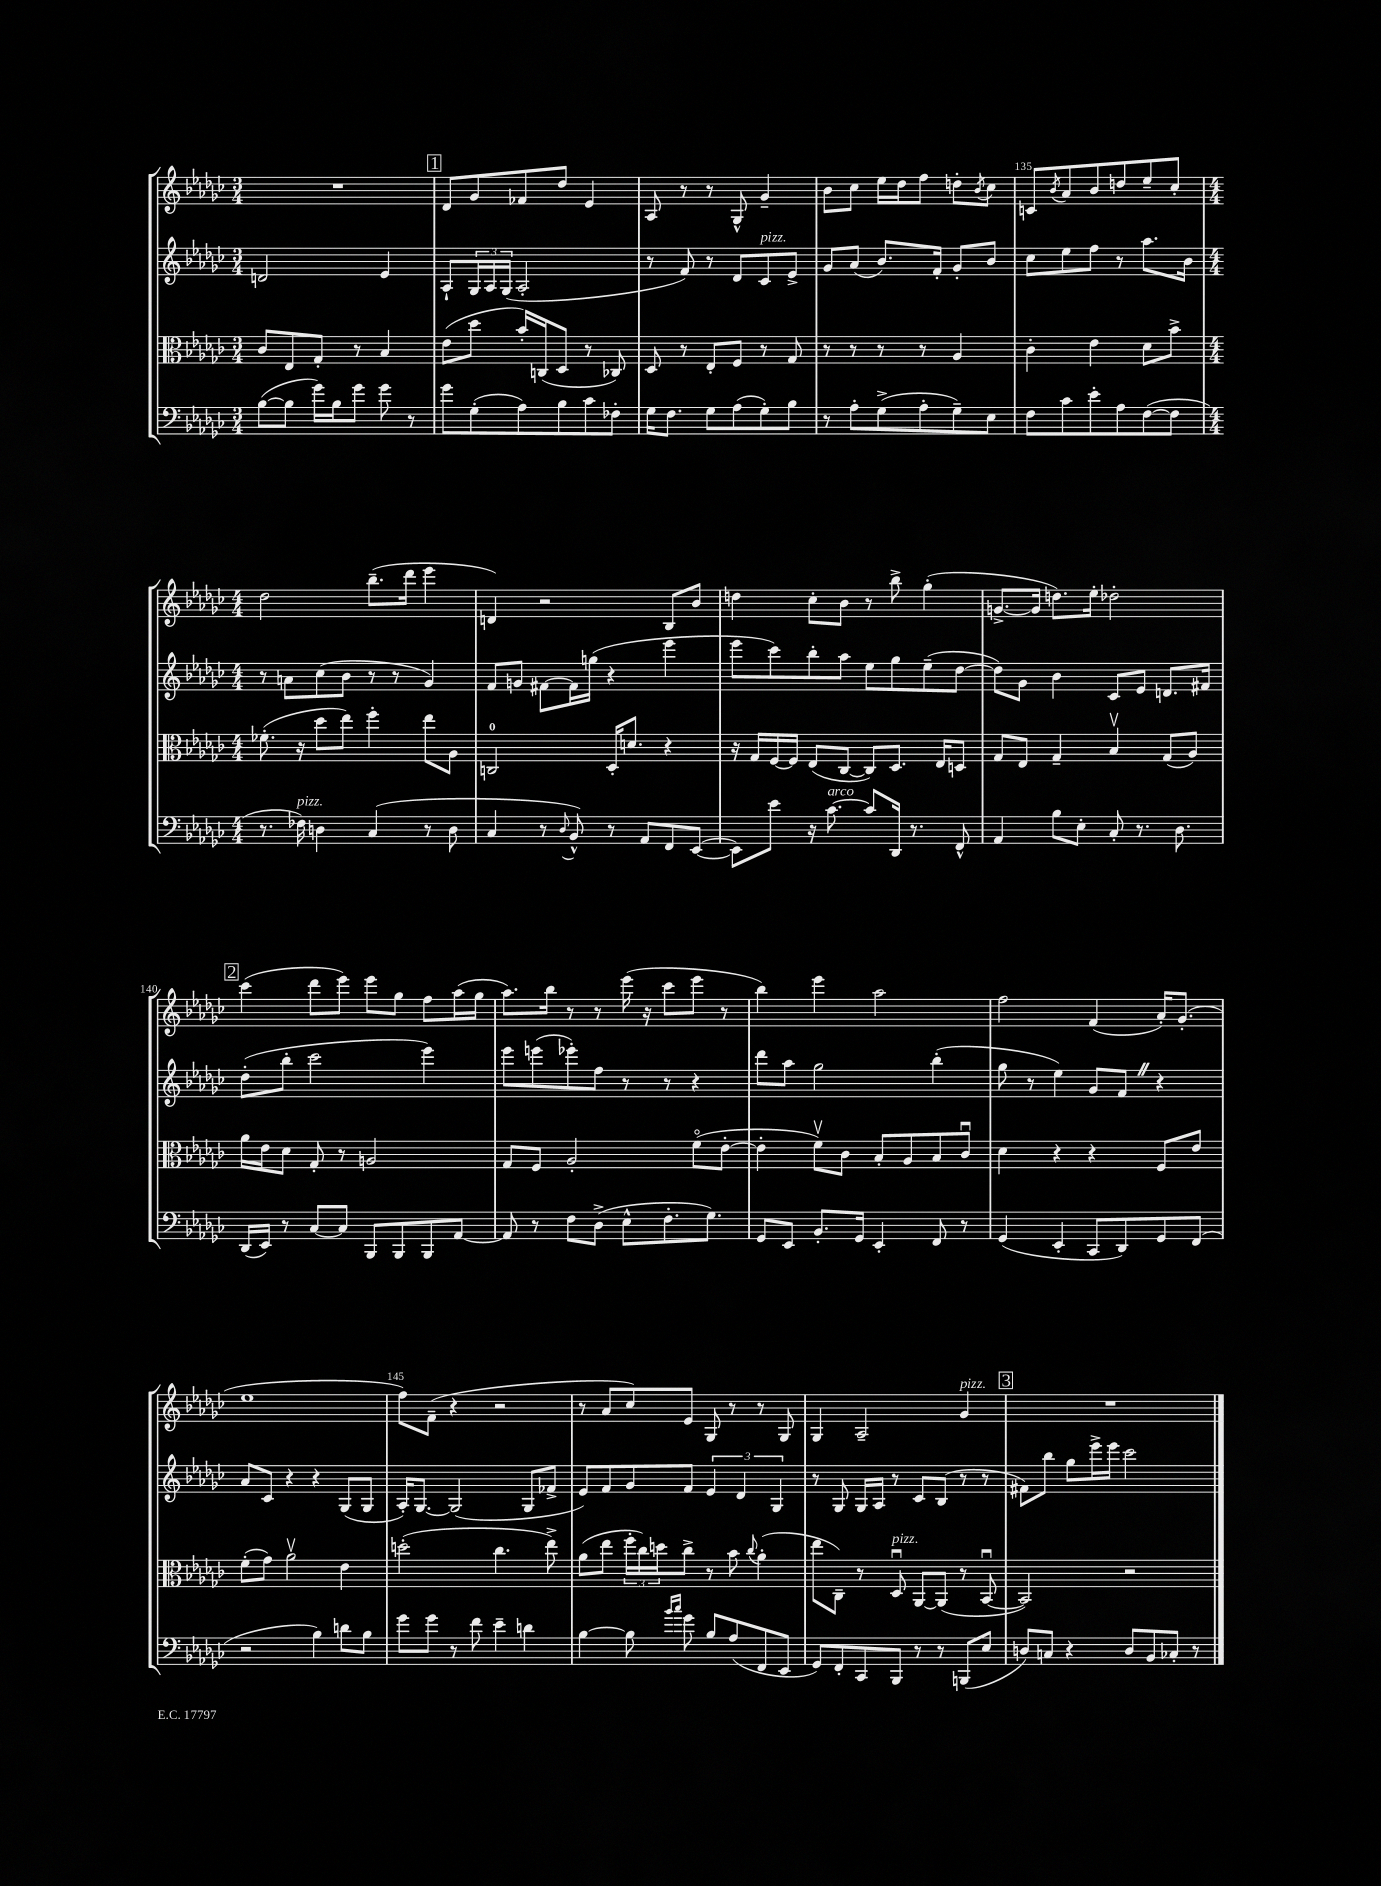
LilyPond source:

<<
\new StaffGroup <<
\new Staff = "s0" {
    \clef treble \key ges \major \numericTimeSignature \time 3/4
    R2. |
    \mark \markup { \box "1" } des'8 ges'8 fes'8 des''8 ees'4 |
    aes8 r8 r8 ges8-^ ges'4-- |
    bes'8 ces''8 ees''16 des''16 f''8 d''8-. \acciaccatura { bes'8 } ces''8 |
    c'8 \acciaccatura { bes'8 } aes'8 bes'8 d''8 ees''8-- ces''8-. |
    \numericTimeSignature \time 4/4 des''2 bes''8.--( des'''16 ees'''4 |
    d'4) r2 bes8 bes'8 |
    d''4 ces''8-. bes'8 r8 bes''8-> ges''4-.( |
    g'8.~-> g'16 d''8.) ees''16-. des''2-. |
    \mark \markup { \box "2" } ces'''4( des'''8 ees'''8) ees'''8 ges''8 f''8 aes''16( ges''16 |
    aes''8.) bes''16 r8 r8 ees'''16( r16 ces'''8 ees'''8 r8 |
    bes''4) ees'''4 aes''2 |
    f''2 f'4( aes'16-.) ges'8.-.( |
    ees''1 |
    f''8) f'8--( r4 r2 |
    r8 aes'8 ces''8) ees'8 ges8 r8 r8 ges8 |
    ges4 aes2-- ges'4^\markup { \italic "pizz." } |
    \mark \markup { \box "3" } R1 \bar "|." |
}
\new Staff = "s1" {
    \clef treble \key ges \major \numericTimeSignature \time 3/4
    d'2 ees'4 |
    \mark \markup { \box "1" } aes8-! \tuplet 3/2 { ges16 aes16 ges16( } aes2-. |
    r8 f'8) r8 des'8 ces'8^\markup { \italic "pizz." } ees'8-> |
    ges'8 aes'8( bes'8.) f'16-. ges'8-. bes'8 |
    ces''8 ees''8 f''8 r8 aes''8. bes'16 |
    \numericTimeSignature \time 4/4 r8 a'8 ces''8( bes'8 r8 r8 ges'4) |
    f'8 g'8 fis'8~ fis'16 g''16( r4 ees'''4 |
    ees'''8 ces'''8) bes''8-. aes''8 ees''8 ges''8 ees''8--( des''8~ |
    des''8) ges'8 bes'4 ces'8 ees'8 d'8. fis'16 |
    \mark \markup { \box "2" } des''8-.( bes''8-. ces'''2 ees'''4) |
    ees'''8 e'''8( ees'''8-.) f''8 r8 r8 r4 |
    des'''8 aes''8 ges''2 bes''4-.( |
    ges''8 r8 ees''4) ges'8 f'8 \once \override BreathingSign.text = \markup { \musicglyph "scripts.caesura.straight" } \breathe r4 |
    aes'8 ces'8 r4 r4 ges8( ges8 |
    aes16-.) ges8.~ ges2( ges8 fes'8-> |
    ees'8) f'8 ges'8 f'8 \tuplet 3/2 { ees'4 des'4 ges4 } |
    r8 ges8 ges16 aes16 r8 ces'8 bes8( r8 r8 |
    \mark \markup { \box "3" } fis'8) bes''8 ges''8 ees'''16-> ees'''16 ces'''2 \bar "|." |
}
\new Staff = "s2" {
    \clef alto \key ges \major \numericTimeSignature \time 3/4
    ces'8 ees8 ges8-. r8 bes4 |
    \mark \markup { \box "1" } ees'8( des''8 bes'16-.) c16( des8 r8 ces8) |
    des8 r8 ees8-. f8 r8 ges8 |
    r8 r8 r8 r8 aes4 |
    ces'4-. ees'4 des'8 bes'8-> |
    \numericTimeSignature \time 4/4 fes'8.-.( r16 des''8 ees''8) f''4-. ees''8 aes8 |
    c2-0 des16-. d'8. r4 |
    r16 ges16 f16~ f16 ees8( ces8~ ces8) des8. ees16 d8 |
    ges8 ees8 ges4-- bes4\upbow ges8( aes8) |
    \mark \markup { \box "2" } aes'16 ees'16 des'8 ges8-. r8 a2 |
    ges8 f8 aes2-. f'8\flageolet( ees'8~-. |
    ees'4-. f'8\upbow) ces'8 bes8-. aes8 bes8 ces'8\downbow |
    des'4 r4 r4 f8 ees'8 |
    f'8-.( ges'8) aes'2\upbow ees'4 |
    d''2-.( ces''4. ees''8->) |
    aes'8( ees''8 \tuplet 3/2 { f''16-. ces''16) d''16 } ces''8-> r8 bes'8 \appoggiatura { ces''8 } aes'4-.( |
    ees''8 ces8--) r8 des8\downbow^\markup { \italic "pizz." } aes,8~ aes,8( r8 bes,8~\downbow |
    \mark \markup { \box "3" } bes,2) r2 \bar "|." |
}
\new Staff = "s3" {
    \clef bass \key ges \major \numericTimeSignature \time 3/4
    bes8~( bes8 ges'16) bes16 ges'8 ges'8 r8 |
    \mark \markup { \box "1" } ges'8 ges8-.( aes8) bes8 ces'8 fes8-. |
    ges16 f8. ges8 aes8( ges8-.) bes8 |
    r8 aes8-. ges8->( aes8-. ges8--) ees8 |
    f8 ces'8 ees'8-. aes8 f8~( f8 |
    \numericTimeSignature \time 4/4 r8. fes16^\markup { \italic "pizz." }) d4 ces4( r8 d8 |
    ces4 r8 \appoggiatura { des8 } bes,8-^) r8 aes,8 f,8 ees,8~( |
    ees,8) ees'8 r16 ces'8.~^\markup { \italic "arco" } ces'8 des,16 r8. f,8-^ |
    aes,4 bes8 ees8-. ces8-. r8. des8. |
    \mark \markup { \box "2" } des,16( ees,16) r8 ces8~ ces8 bes,,8 bes,,8 bes,,8 aes,8~ |
    aes,8 r8 f8 des8->( ees8-^ f8.-. ges8.) |
    ges,8 ees,8 bes,8.-. ges,16 ees,4-. f,8 r8 |
    ges,4( ees,4-. ces,8 des,8) ges,8 f,8( |
    r2 bes4) d'8 bes8 |
    ges'8 ges'8 r8 f'8 ees'4-- d'4 |
    bes4~ bes8 \grace { bes'16 ces''16 } ges'8 bes8 aes8( f,8 ees,8 |
    ges,8) f,8-. ces,8 bes,,8 r8 r8 b,,8( ees8 |
    \mark \markup { \box "3" } d8) c8 r4 d8 bes,8 ces8-. r8 \bar "|." |
}
>>
>>
\layout { \context { \Score currentBarNumber = #131 \override BarNumber.break-visibility = ##(#f #t #t) barNumberVisibility = #(every-nth-bar-number-visible 5) } }
